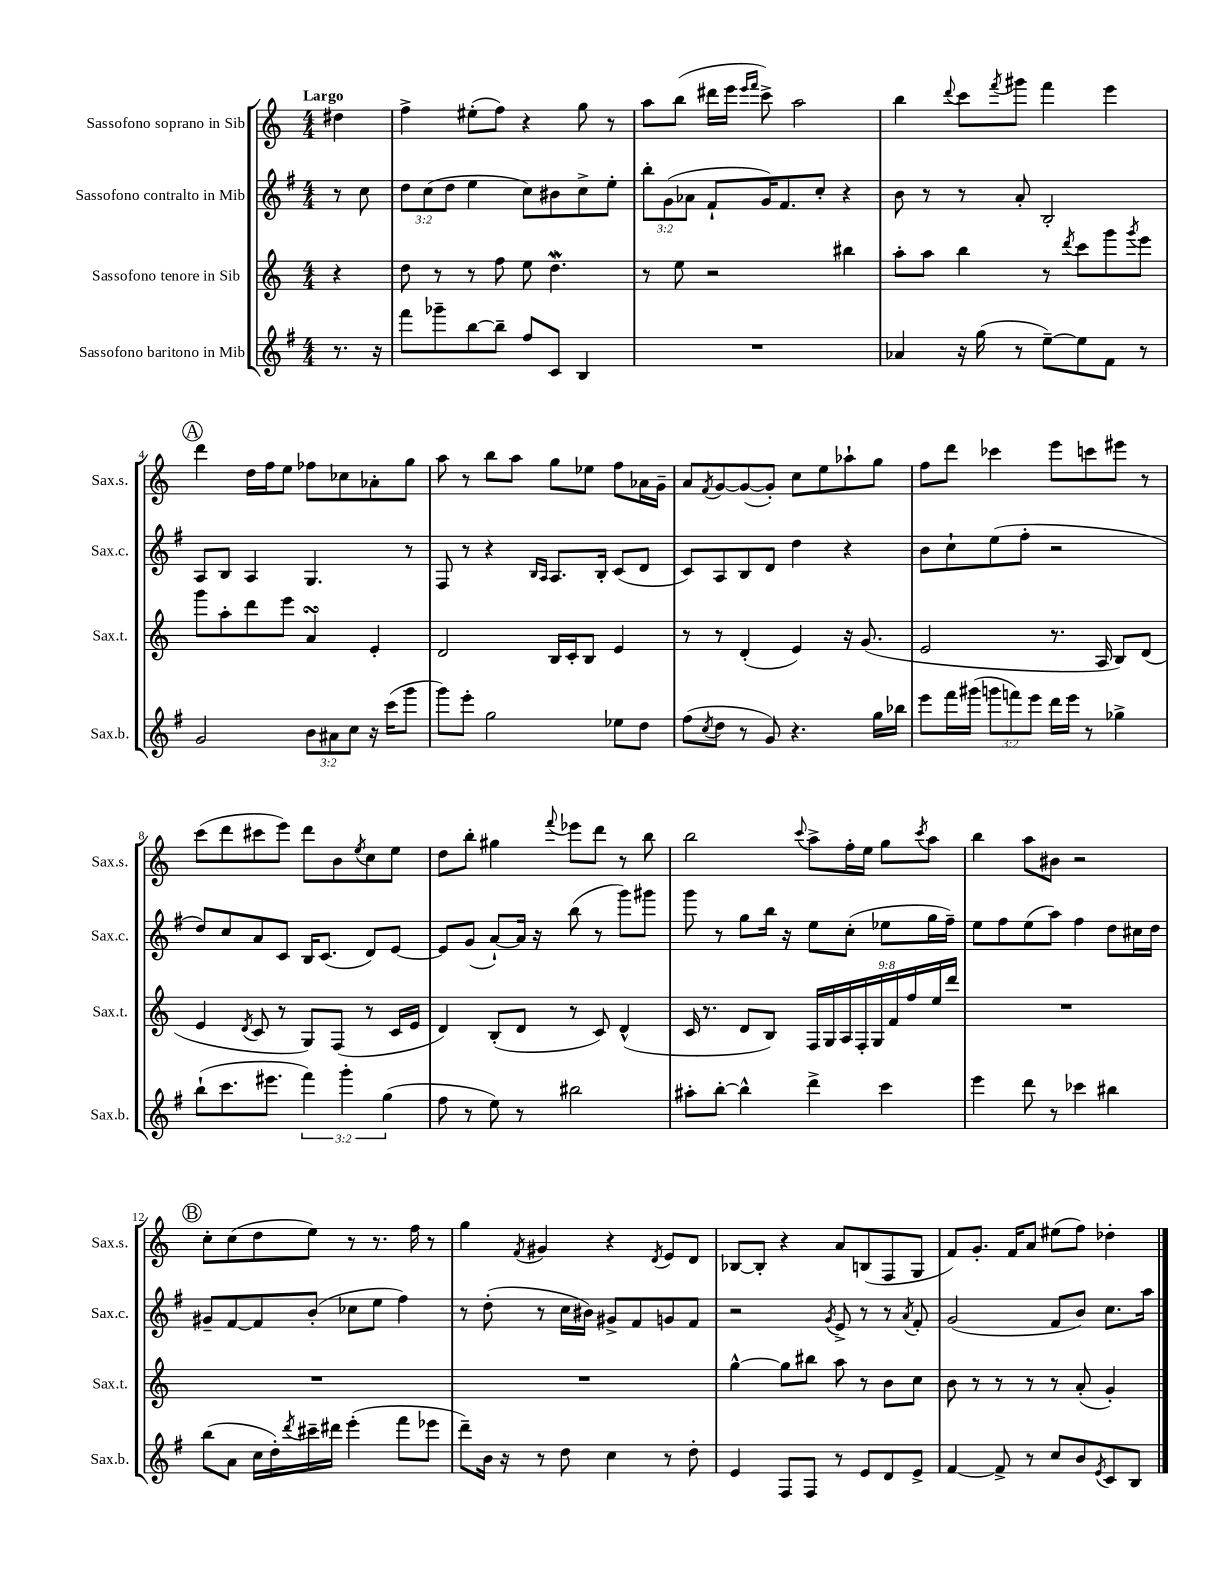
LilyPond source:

<<
\new StaffGroup <<
\new Staff = "s0" \with { instrumentName = "Sassofono soprano in Sib" shortInstrumentName = "Sax.s." } {
    \clef treble \key c \major \numericTimeSignature \time 4/4 \partial 4 \tempo "Largo"
    dis''4 |
    f''4-> eis''8-.( f''8) r4 g''8 r8 |
    a''8 b''8( dis'''16 e'''16 \grace { e'''16 f'''16 } c'''8->) a''2 |
    b''4 \appoggiatura { d'''8 } c'''8 \acciaccatura { f'''8 } gis'''8 f'''4 e'''4 |
    \mark \markup { \circle "A" } d'''4 d''16 f''16 e''8 fes''8 ces''8 aes'8-. g''8 |
    a''8 r8 b''8 a''8 g''8 ees''8 f''8 aes'16 g'16-- |
    a'8 \acciaccatura { f'8 } g'8~ g'8~( g'8-.) c''8 e''8 aes''8-! g''8 |
    f''8 d'''8 ces'''4 e'''8 c'''8 eis'''8 r8 |
    c'''8( d'''8 cis'''8 e'''8) d'''8 b'8 \acciaccatura { e''8 } c''8 e''8 |
    d''8 b''8-. gis''4 \appoggiatura { f'''8 } ees'''8 d'''8 r8 b''8 |
    b''2 \appoggiatura { c'''8 } a''8-> f''16-. e''16 g''8 \acciaccatura { c'''8 } a''8 |
    b''4 a''8 bis'8 r2 |
    \mark \markup { \circle "B" } c''8-. c''8( d''8 e''8) r8 r8. f''16 r8 |
    g''4 \acciaccatura { f'8 } gis'4 r4 \acciaccatura { d'8 } e'8 d'8 |
    bes8~ bes8-. r4 a'8 b8( f8 g8 |
    f'8) g'8.-. f'16 a'8 eis''8( f''8) des''4-. \bar "|." |
}
\new Staff = "s1" \with { instrumentName = "Sassofono contralto in Mib" shortInstrumentName = "Sax.c." } {
    \clef treble \key g \major \numericTimeSignature \time 4/4 \override Staff.TupletNumber.text = #tuplet-number::calc-fraction-text \partial 4
    r8 c''8 |
    \tuplet 3/2 { d''8 c''8( d''8 } e''4 c''8) bis'8 c''8-> e''8-. |
    \tuplet 3/2 { b''8-. g'8( aes'8 } fis'8-! g'16) fis'8. c''8-. r4 |
    b'8 r8 r8 a'8-. b2-. |
    \mark \markup { \circle "A" } a8 b8 a4 g4. r8 |
    fis8 r8 r4 \grace { b16 a16 } a8. b16-. c'8( d'8 |
    c'8) a8 b8 d'8 d''4 r4 |
    b'8 c''8-! e''8( fis''8-. r2 |
    d''8) c''8 a'8 c'8 b16 c'8.( d'8) e'8~ |
    e'8 g'8( a'8~-!) a'16 r16 b''8( r8 g'''8) gis'''8 |
    g'''8 r8 g''8 b''16 r16 e''8 c''8-.( ees''8 g''16 fis''16--) |
    e''8 fis''8 e''8( a''8) fis''4 d''8 cis''16 d''16 |
    \mark \markup { \circle "B" } gis'8-- fis'8~ fis'8 b'8-.( ces''8 e''8 fis''4) |
    r8 d''8-.( r8 c''16 bis'16) gis'8-> fis'8 g'8 fis'8 |
    r2 \acciaccatura { g'8 } e'8-> r8 r8 \acciaccatura { a'8 } fis'8-. |
    g'2( fis'8 b'8) c''8. a''16 \bar "|." |
}
\new Staff = "s2" \with { instrumentName = "Sassofono tenore in Sib" shortInstrumentName = "Sax.t." } {
    \clef treble \key c \major \numericTimeSignature \time 4/4 \override Staff.TupletNumber.text = #tuplet-number::calc-fraction-text \partial 4
    r4 |
    d''8 r8 r8 f''8 e''8 d''4.\mordent |
    r8 e''8 r2 bis''4 |
    a''8-. a''8 b''4 r8 \acciaccatura { d'''8 } c'''8 g'''8 \acciaccatura { g'''8 } e'''8 |
    \mark \markup { \circle "A" } g'''8 a''8-. d'''8 e'''8 a'4\turn e'4-. |
    d'2 b16 c'16-. b8 e'4 |
    r8 r8 d'4-.( e'4) r16 g'8.( |
    e'2 r8. a16 b8) d'8( |
    e'4 \acciaccatura { d'8 } c'8 r8 g8) f8( r8 c'16 e'16 |
    d'4) b8-.( d'8 r8 c'8) d'4-^( |
    c'16 r8. d'8 b8) \tuplet 9/8 { f16 g16 a16 f16-. g16 f'16 f''16 e''16 d'''16 } |
    R1 |
    \mark \markup { \circle "B" } R1 |
    R1 |
    g''4~-^ g''8 bis''8 a''8 r8 b'8 c''8 |
    b'8 r8 r8 r8 r8 a'8-.( g'4-.) \bar "|." |
}
\new Staff = "s3" \with { instrumentName = "Sassofono baritono in Mib" shortInstrumentName = "Sax.b." } {
    \clef treble \key g \major \numericTimeSignature \time 4/4 \override Staff.TupletNumber.text = #tuplet-number::calc-fraction-text \partial 4
    r8. r16 |
    fis'''8 ges'''8-- b''8~ b''8-- fis''8 c'8 b4 |
    R1 |
    aes'4 r16 g''16( r8 e''8~--) e''8 fis'8 r8 |
    \mark \markup { \circle "A" } g'2 \tuplet 3/2 { b'8 ais'8 c''8 } r16 c'''16( g'''8 |
    g'''8) e'''8-. g''2 ees''8 d''8 |
    fis''8( \acciaccatura { c''8 } d''8 r8 g'8) r4. g''16 bes''16 |
    e'''8 fis'''16 gis'''16( \tuplet 3/2 { g'''8 f'''8) e'''8 } d'''16 e'''16 r8 ges''4-> |
    b''8-!( c'''8. eis'''8. \tuplet 3/2 { fis'''4) g'''4-. g''4( } |
    fis''8 r8 e''8) r8 bis''2 |
    ais''8-. b''8~-. b''4-^ d'''4-> c'''4 |
    e'''4 d'''8 r8 ces'''4 bis''4 |
    \mark \markup { \circle "B" } b''8( a'8 c''16 d''16-.) \acciaccatura { d'''8 } cis'''16-- dis'''16 e'''4-.( fis'''8 ees'''8 |
    d'''8--) b'16 r16 r8 d''8 c''4 r8 d''8-. |
    e'4 fis8 fis8 r8 e'8 d'8 e'8-> |
    fis'4~ fis'8-> r8 c''8 b'8 \acciaccatura { e'8 } c'8 b8 \bar "|." |
}
>>
>>
